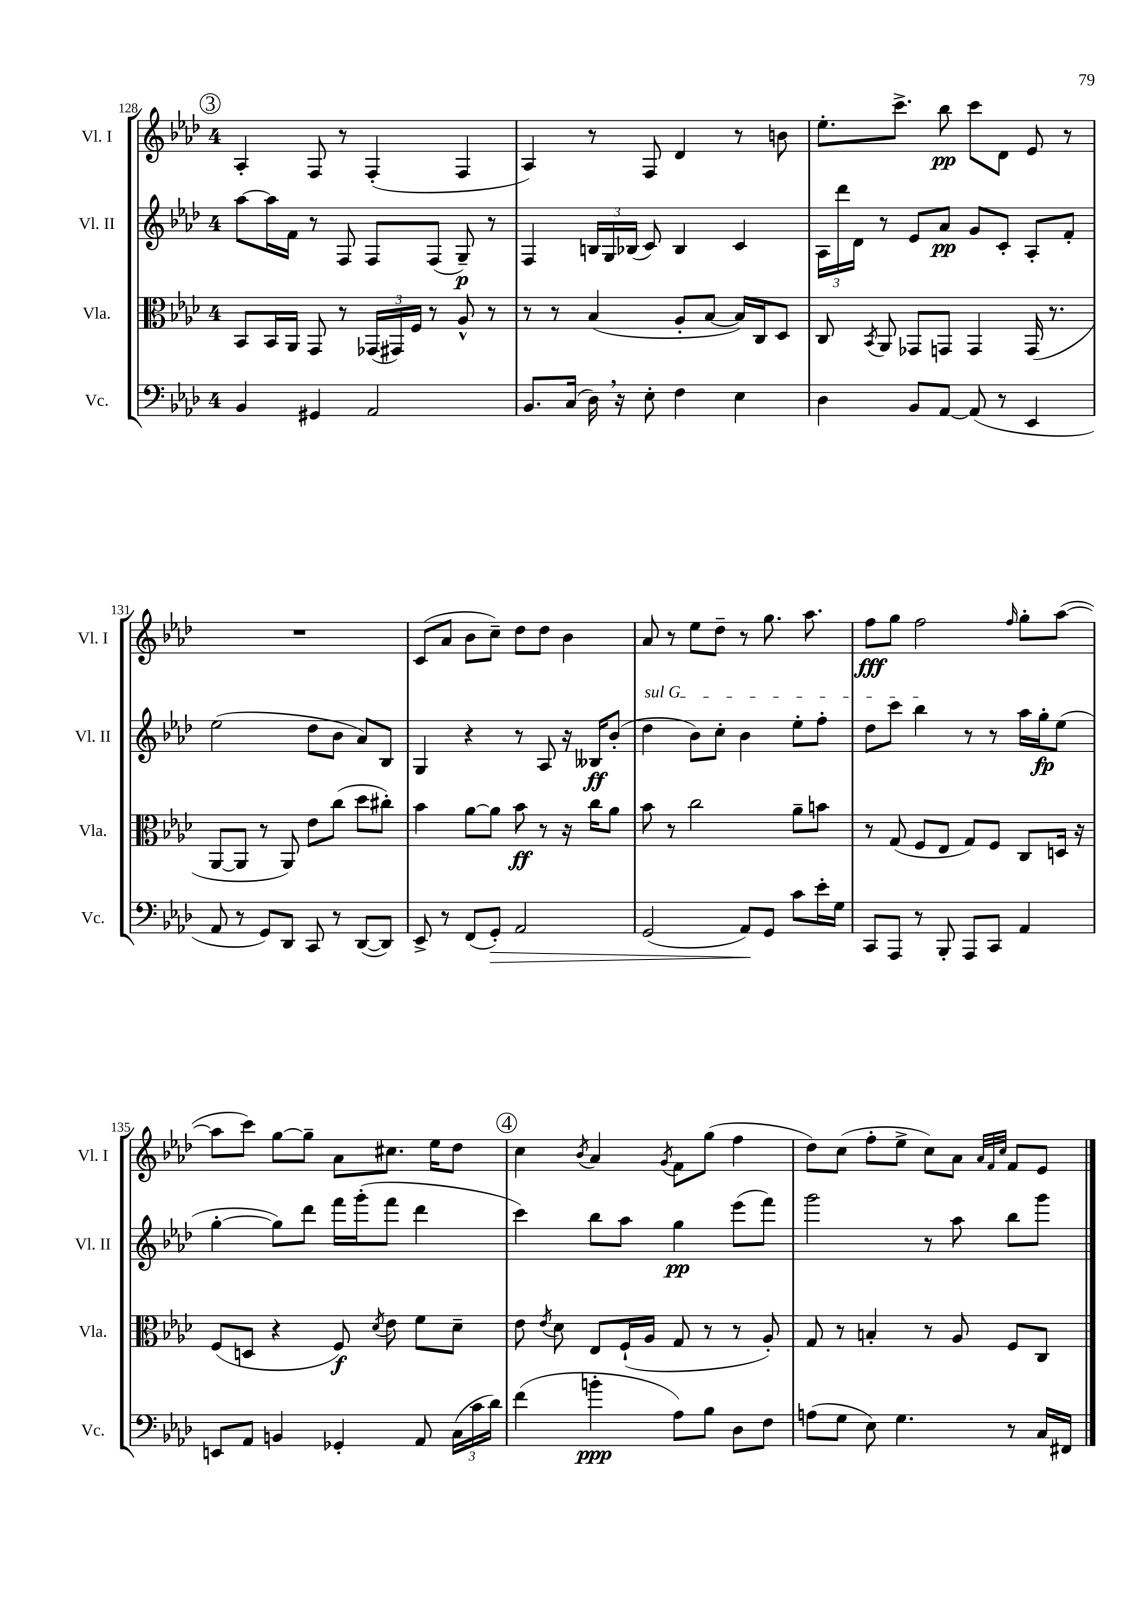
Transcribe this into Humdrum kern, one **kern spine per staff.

**kern	**kern	**kern	**kern
*staff4	*staff3	*staff2	*staff1
*clefF4	*clefC3	*clefG2	*clefG2
*k[b-e-a-d-]	*k[b-e-a-d-]	*k[b-e-a-d-]	*k[b-e-a-d-]
*M4/4	*M4/4	*M4/4	*M4/4
4BB-	8BB-	[8aa-	4A-'
.	16BB-	16aa-]	.
.	16AA-	16f	.
4GG#	8GG	8r	8F
.	8r	8F	8r
2AA-	(24GG-	8F	(4F'
.	24GG#)	.	.
.	24F	.	.
.	8r	(8F	.
.	8A-^^	8G~)	4F
.	8r	8r	.
=	=	=	=
8.BB-	8r	4F	4A-)
.	8r	.	.
(16C	.	.	.
16D-)	(4B-	24B	8r
.	.	24G	.
16r	.	.	.
.	.	(24B-	.
8E-'	.	8c)	8F
4F	8A-'	4B-	4d-
.	[8B-	.	.
4E-	16B-])	4c	8r
.	16C	.	.
.	8D-	.	8b
=	=	=	=
4D-	8C	24A-	8.ee-'
.	.	24ddd-	.
.	.	24d-	.
.	8qBB-	.	.
.	8AA-	8r	.
.	.	.	8.ccc^
8BB-	8GG-	8e-	.
[8AA-	8GG	8a-	8bb-
(8AA-]	4GG	8g	8ccc
8r	.	8c'	8d-
4EE-	(16GG	8A-'	8e-
.	8.r	.	.
.	.	8f'	8r
=	=	=	=
8AA-	[8AA-	(2ee-	1r
8r	8AA-]	.	.
8GG)	8r	.	.
8DD-	8AA-)	.	.
8CC	8e-	8dd-	.
8r	(8cc	8b-	.
([8DD-	8dd-	8a-)	.
8DD-])	8cc#')	8B-	.
=	=	=	=
8EE-^	4b-	4G	(8c
8r	.	.	8a-
(8FF	[8a-	4r	8b-
8GG')	8a-]	.	8cc~)
2AA-	8b-	8r	8dd-
.	8r	8A-	8dd-
.	16r	16r	4b-
.	16cc	16B--	.
.	8a-	(8b-'	.
=	=	=	=
(2GG	8b-	4dd-	8a-
.	8r	.	8r
.	2cc	8b-)	8ee-
.	.	8cc'	8dd-~
8AA-)	.	4b-	8r
8GG	.	.	8.gg
8c	8a-~	8ee-'	.
.	.	.	8.aa-
16e-'	8b	8ff'	.
16G	.	.	.
=	=	=	=
8CC	8r	8dd-	8ff
8AAA-	(8G	8ccc	8gg
8r	8F	4bb-	2ff
8BBB-'	8E-	.	.
8AAA-	8G)	8r	.
8CC	8F	8r	.
.	.	.	16qqff
4AA-	8C	16aa-	8gg'
.	.	16gg'	.
.	16D	(8ee-	([8aa-
.	16r	.	.
=	=	=	=
8EE	(8F	[4gg'	8aa-]
8AA-	8D	.	8ccc)
4BB	4r	8gg])	[8gg
.	.	8ddd-	8gg~]
4GG-'	8F)	16fff	8a-
.	.	(16ggg'	.
.	8qd-	.	.
.	8e-	8fff	8.cc#
8AA-	8f	4ddd-	.
.	.	.	16ee-
(24C	8d-~	.	8dd-
24c	.	.	.
24d-)	.	.	.
=	=	=	=
(4f	8e-	4ccc)	4cc
.	8qe-	.	.
.	8d-	.	.
.	.	.	8qb-
4b'	8E-	8bb-	4a-
.	(16F`	8aa-	.
.	16A-	.	.
.	.	.	8qg
8A-)	8G	4gg	8f
8B-	8r	.	(8gg
8D-	8r	(8eee-	4ff
8F	8A-')	8fff)	.
=	=	=	=
(8A	8G	2ggg	8dd-)
8G	8r	.	(8cc
8E-)	4B'	.	8ff'
4.G	.	.	8ee-^
.	8r	8r	8cc)
.	8A-	8aa-	8a-
.	.	.	32qqa-
.	.	.	32qqf
.	.	.	32qqcc
8r	8F	8bb-	8f
16C	8C	8ggg	8e-
16FF#	.	.	.
==	==	==	==
*-	*-	*-	*-
